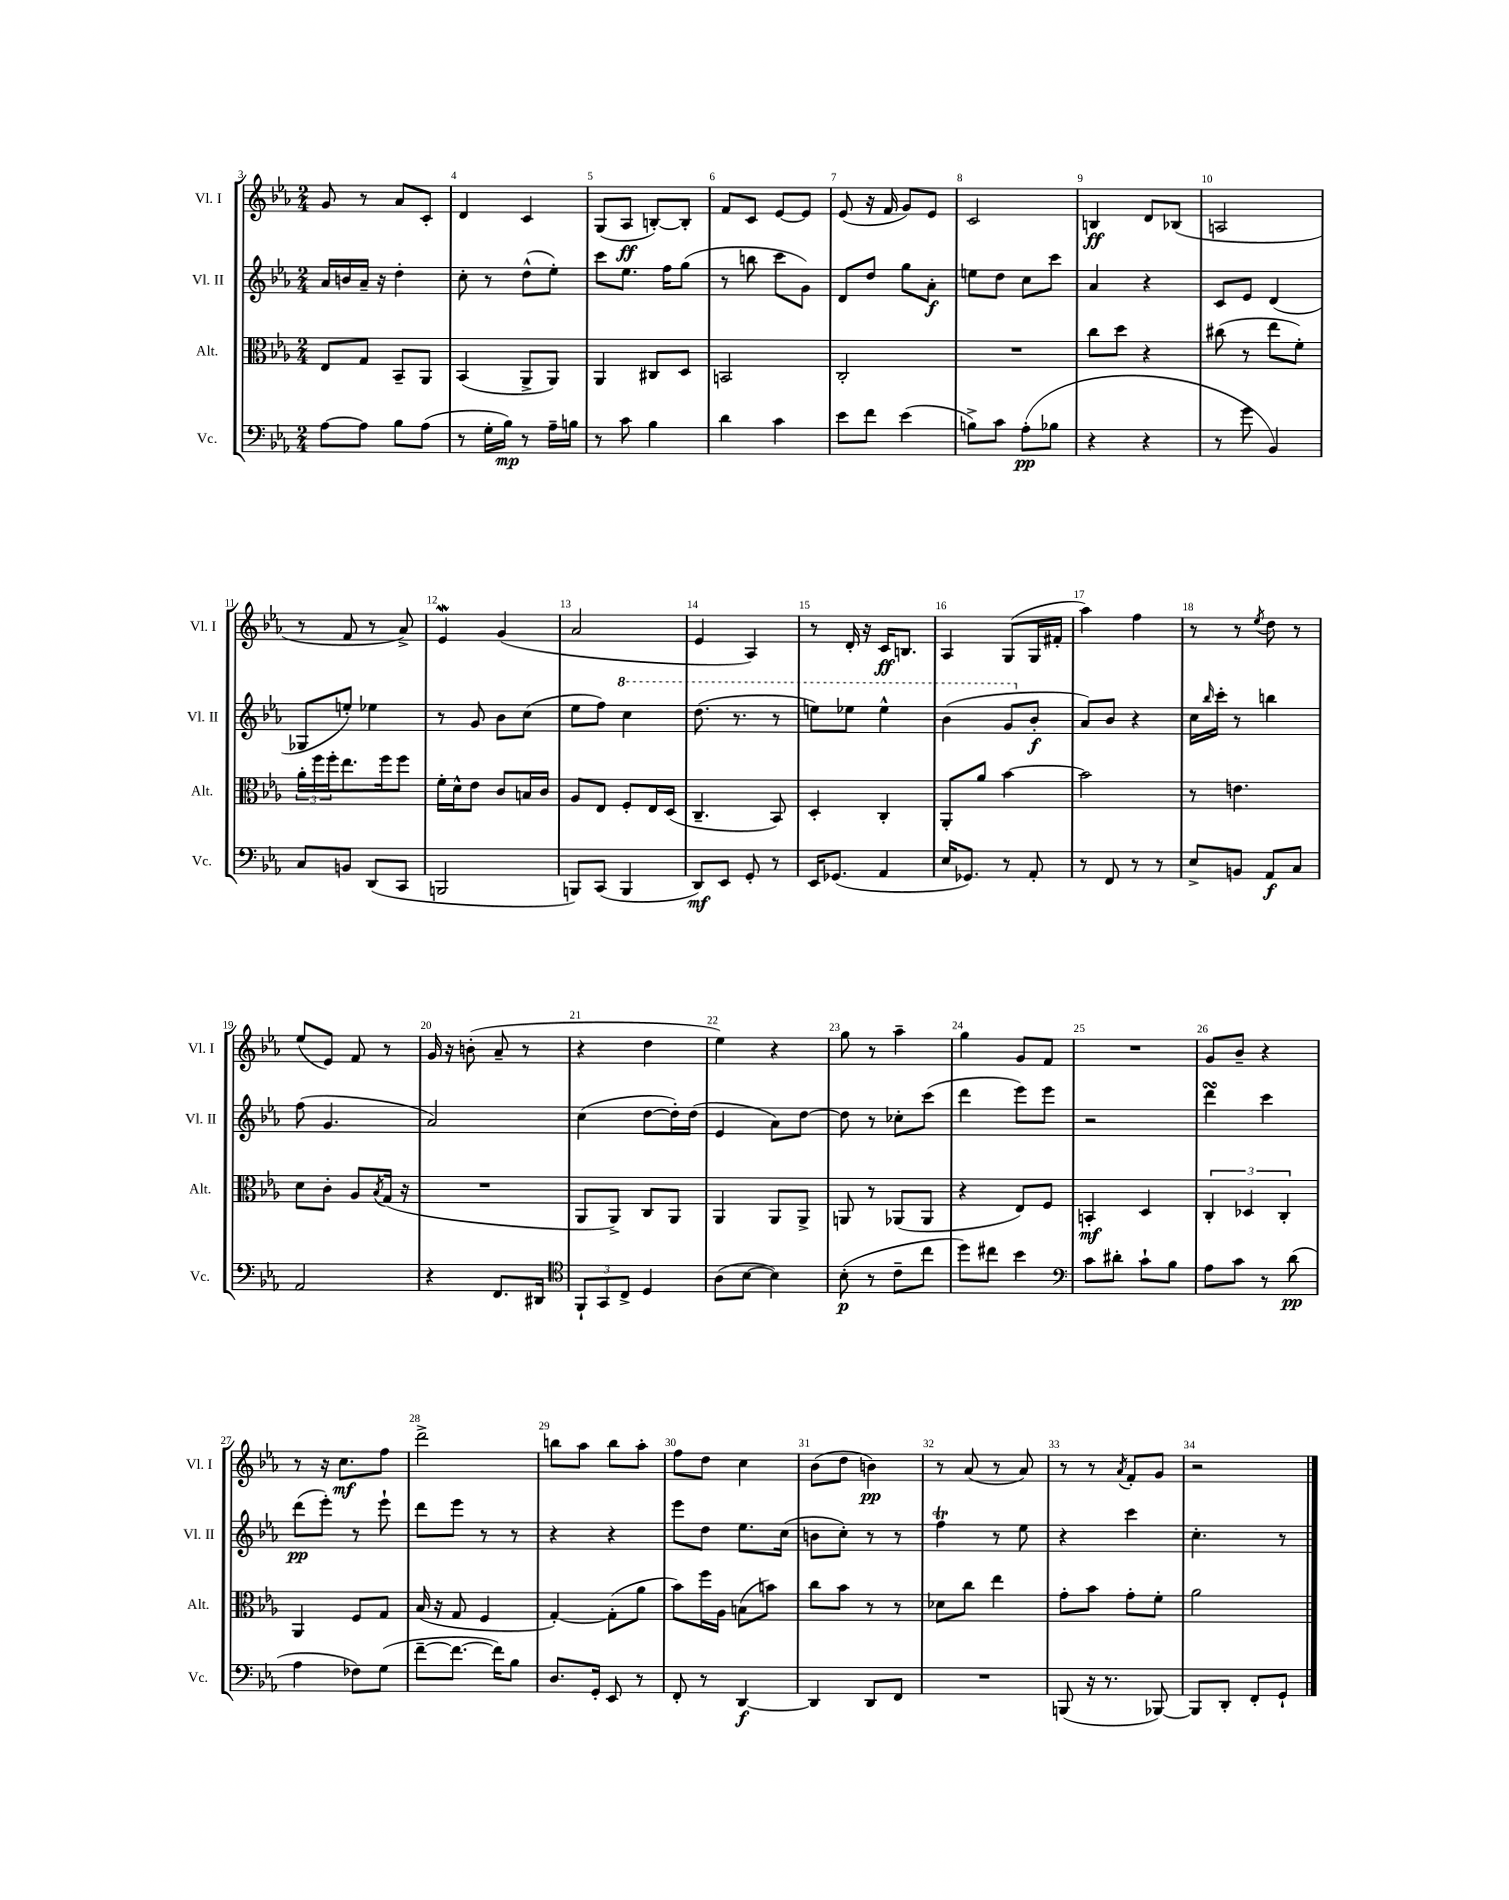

**kern	**kern	**kern	**kern
*staff4	*staff3	*staff2	*staff1
*clefF4	*clefC3	*clefG2	*clefG2
*k[b-e-a-]	*k[b-e-a-]	*k[b-e-a-]	*k[b-e-a-]
*M2/4	*M2/4	*M2/4	*M2/4
[8A-	8E-	16a-	8g
.	.	16b	.
8A-]	8G	16a-~	8r
.	.	16r	.
8B-	8BB-~	4dd'	8a-
(8A-	8AA-	.	8c'
=	=	=	=
8r	(4BB-	8cc'	4d
16G'	.	8r	.
16B-)	.	.	.
8r	8AA-^	(8dd^^	4c
16A-~	8AA-)	8ee-')	.
16B	.	.	.
=	=	=	=
8r	4AA-	8ccc	(8G
8c	.	8.ee-	8A-
4B-	8C#	.	[8B')
.	.	16ff	.
.	8D	(8gg	8B']
=	=	=	=
4d	2BB	8r	8f
.	.	8bb	8c
4c	.	8ccc	[8e-
.	.	8g)	8e-]
=	=	=	=
8e-	2C'	8d	(8e-
8f	.	8dd	16r
.	.	.	16f
(4e-	.	8gg	8g)
.	.	8a-'	8e-
=	=	=	=
8B^)	2r	8ee	2c
8c	.	8dd	.
(8A-'	.	8cc	.
8B-	.	8ccc	.
=	=	=	=
4r	8cc	4a-	4B
.	8dd	.	.
4r	4r	4r	8d
.	.	.	(8B-
=	=	=	=
8r	(8cc#	8c	2A
8g	8r	8e-	.
4BB-)	8ee-	(4d	.
.	8f')	.	.
=	=	=	=
8C	24a-'	8G-	8r
.	24ff	.	.
.	24ff'	.	.
8BB	8.ee-	8ee')	8f
(8DD	.	4ee-	8r
.	16ff	.	.
8CC	8ff	.	8a-^)
=	=	=	=
2BBB	16f'	8r	4e-
.	16d^^	.	.
.	8e-	8g	.
.	8c	8b-	(4g
.	16B	(8cc	.
.	16c	.	.
=	=	=	=
8BBB)	8A-	8ee-	2a-
(8CC	8E-	8ff)	.
4BBB	8F'	4ccc	.
.	16E-	.	.
.	(16D	.	.
=	=	=	=
8DD)	4.C~	(8.ddd	4e-
8EE-	.	.	.
.	.	8.r	.
8GG'	.	.	4A-)
8r	8BB-)	8r	.
=	=	=	=
16EE-	4D'	8eee)	8r
(8.GG-	.	.	.
.	.	8eee-	16d'
.	.	.	16r
4AA-	4C'	4eee-^^	16c
.	.	.	8.B
=	=	=	=
16E-	8AA-'	(4bb-	4A-
8.GG-)	.	.	.
.	8a-	.	.
8r	[4b-	8gg	(8G
8AA-'	.	8b-'	16G
.	.	.	16f#'
=	=	=	=
8r	2b-]	8a-)	4aa-)
8FF	.	8b-	.
8r	.	4r	4ff
8r	.	.	.
=	=	=	=
8E-^	8r	16cc	8r
.	.	16qqbb-	.
.	.	16ccc'	.
8BB	4.e	8r	8r
.	.	.	8qee-
8AA-	.	4bb	8dd
8C	.	.	8r
=	=	=	=
2AA-	8d	(8ff	(8ee-
.	8c'	4.g	8e-)
.	8A-	.	8f
.	8qB-	.	.
.	(16G	.	8r
.	16r	.	.
=	=	=	=
4r	2r	2a-)	16g
.	.	.	16r
.	.	.	(8b'
8.FF	.	.	8a-~
.	.	.	8r
16DD#	.	.	.
=	=	=	=
*clefC4	*	*	*
12FF`	8AA-	(4cc	4r
12GG	.	.	.
.	8AA-^)	.	.
12C^	.	.	.
4D	8C	[8dd	4dd
.	8AA-	16dd'])	.
.	.	(16dd	.
=	=	=	=
(8A-	4AA-	4e-	4ee-)
[8B-	.	.	.
4B-])	8AA-	8a-)	4r
.	8AA-^	[8dd	.
=	=	=	=
(8B-'	8AA	8dd]	8gg
8r	8r	8r	8r
8c~	(8AA-	8cc-'	4aa-~
8cc	8AA-	(8ccc	.
=	=	=	=
8dd)	4r	4ddd	4gg
8cc#	.	.	.
4b-	8E-)	8eee-)	8g
.	8F	8eee-	8f
=	=	=	=
*clefF4	*	*	*
8c	4BB'	2r	2r
8d#'	.	.	.
8c`	4D	.	.
8B-	.	.	.
=	=	=	=
8A-	6C'	4ddd	8g
8c	.	.	8b-~
.	6D-	.	.
8r	.	4ccc	4r
.	6C'	.	.
(8d	.	.	.
=	=	=	=
4A-	4AA-	(8ddd	8r
.	.	8eee-')	16r
.	.	.	8.cc
8F-)	8F	8r	.
(8G	8G	8eee-`	8ff
=	=	=	=
[8f~	(16B-	8ddd	2ddd^
.	16r	.	.
8.f_	8G	8eee-	.
.	4F	8r	.
16f])	.	.	.
8B-	.	8r	.
=	=	=	=
8.D	[4G')	4r	8bb
.	.	.	8aa-
16GG'	.	.	.
8EE-	(8G']	4r	8bb
8r	8a-	.	8aa-'
=	=	=	=
8FF'	8b-)	8eee-	8ff
8r	16ff	8dd	8dd
.	16A-	.	.
[4DD	(8B	8.ee-	4cc
.	8b)	.	.
.	.	(16cc	.
=	=	=	=
4DD]	8cc	8b	(8b-
.	8b-	8cc')	8dd
8DD	8r	8r	4b)
8FF	8r	8r	.
=	=	=	=
2r	8d-	4ff	8r
.	8cc	.	(8a-
.	4ee-	8r	8r
.	.	8ee-	8a-)
=	=	=	=
(8BBB	8g'	4r	8r
16r	8b-	.	8r
8.r	.	.	.
.	.	.	8qa-
.	8g'	4ccc	8f'
[8BBB-)	8f'	.	8g
=	=	=	=
8BBB-]	2a-	4.cc'	2r
8DD'	.	.	.
8FF'	.	.	.
8GG`	.	8r	.
==	==	==	==
*-	*-	*-	*-
